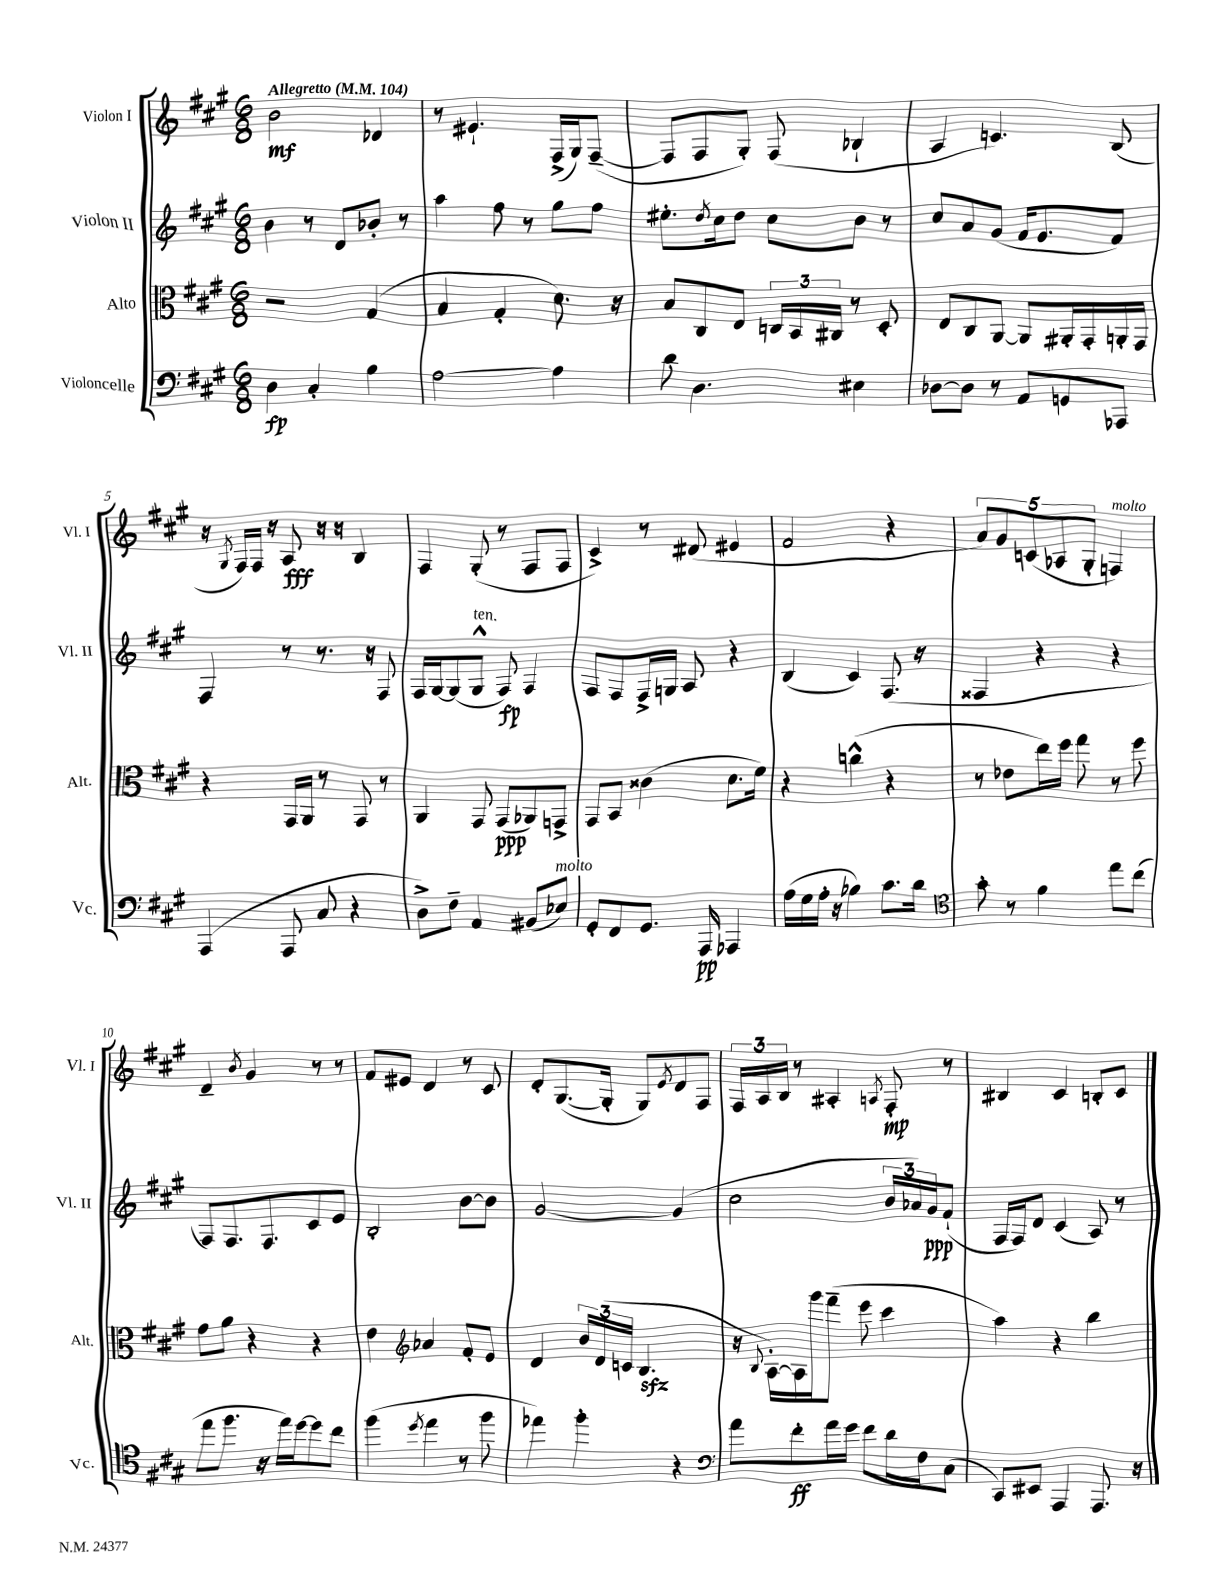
<<
\new StaffGroup <<
\new Staff = "s0" \with { instrumentName = "Violon I" shortInstrumentName = "Vl. I" } {
    \clef treble \key a \major \numericTimeSignature \time 6/8 \tempo "Allegretto" 4 = 104
    b'2\mf des'4 |
    r8 eis'4.-! fis16->( gis16) fis8~--( |
    fis8 fis8 gis8-.) fis8( bes4-! |
    a4 c'4.) b8( |
    r16 \acciaccatura { gis8 } fis16) fis16 r16 a8\fff r16 r16 b4 |
    fis4 gis8-.( r8 fis8 fis8 |
    cis'4->) r8 dis'8( eis'4 |
    fis'2 r4 |
    \tuplet 5/4 { a'8) gis'8 c'8( aes8 gis8-. } f4^\markup { \italic "molto" }) |
    d'4-- \acciaccatura { b'8 } gis'4 r8 r8 |
    fis'8 eis'8 d'4 r8 cis'8 |
    d'8-. gis8.~( gis16-. gis8) \acciaccatura { e'8 } d'8 fis8 |
    \tuplet 3/2 { fis16 a16 b16 } r8 ais4-. \acciaccatura { a8 } fis8-.\mp r8 |
    bis4 cis'4 b8-. cis'8 \bar "|." |
}
\new Staff = "s1" \with { instrumentName = "Violon II" shortInstrumentName = "Vl. II" } {
    \clef treble \key a \major \numericTimeSignature \time 6/8
    b'4 r8 d'8 bes'8-. r8 |
    a''4 fis''8 r8 gis''8 fis''8 |
    eis''8.-. \acciaccatura { d''8 } cis''16 d''8 cis''8 b'8 r8 |
    cis''8 a'8 gis'8( fis'16 e'8. fis'8) |
    fis4 r8 r8. r16 fis8 |
    fis16 gis16~ gis8( gis8-^^\markup { \italic "ten." } fis8\fp) fis4 |
    fis8 fis8 fis16-> g16 a8 r4 |
    b4( cis'4) fis8.( r16 |
    fisis4 r4 r4 |
    fis8) fis8. fis8. cis'8 e'8 |
    b2-. b'8~ b'8 |
    gis'2~ gis'4( |
    cis''2 \tuplet 3/2 { b'16 aes'16) gis'16\ppp } fis'8-!( |
    fis16 fis16) d'8 cis'4( a8) r8 \bar "|." |
}
\new Staff = "s2" \with { instrumentName = "Alto" shortInstrumentName = "Alt." } {
    \clef alto \key a \major \numericTimeSignature \time 6/8
    r2 gis4( |
    b4 gis4-. d'8.) r16 |
    b8 cis8 e8 \tuplet 3/2 { c16 b,16 cis16 } r8 d8-. |
    e8 cis8 a,8~ a,8 ais,16-. gis,16-. a,16-. gis,16 |
    r4 gis,16 a,16 r8 gis,8 r8 |
    a,4 gis,8 gis,8\ppp( aes,8) g,8-> |
    gis,8 b,8 cisis'4( d'8. fis'16) |
    r4 c''4-^( r4 |
    r8 ees'8 e''16) fis''16 gis''8 r8 fis''8 |
    gis'8 a'8 r4 r4 |
    e'4 \clef treble aes'4 fis'8-. e'8 |
    d'4 \tuplet 3/2 { b'16 d'16( c'16 } b4.\sfz |
    r16 \appoggiatura { b8 } a16~-.) a16 gis'''16 fis'''8--( e'''8 cis'''4 |
    a''4) r4 b''4 \bar "|." |
}
\new Staff = "s3" \with { instrumentName = "Violoncelle" shortInstrumentName = "Vc." } {
    \clef bass \key a \major \numericTimeSignature \time 6/8
    d4\fp cis4-. b4 |
    a2~ a4 |
    d'8 d4. eis4 |
    des8~ des8 r8 a,8 g,8 aes,,8 |
    a,,4( a,,8 cis8 r4 |
    d8->) fis8-- a,4 bis,8( ees8^\markup { \italic "molto" }) |
    gis,8-. fis,8 gis,8. a,,16\pp aes,,4 |
    a16( gis16 a16-. r16 bes4) cis'8. d'16 |
    \clef tenor gis'8-. r8 fis'4 e''8 cis''8( |
    e''8 fis''8. r16 e''16) d''16~ d''8 cis''8 |
    fis''4( \acciaccatura { d''8 } e''4 r8 fis''8 |
    ees''4) fis''4-. r4 |
    \clef bass a'8 fis'8-.\ff a'16 gis'16 fis'8 d'16 fis16 cis8( |
    cis,8) eis,8 a,,4 a,,8. r16 \bar "|." |
}
>>
>>
